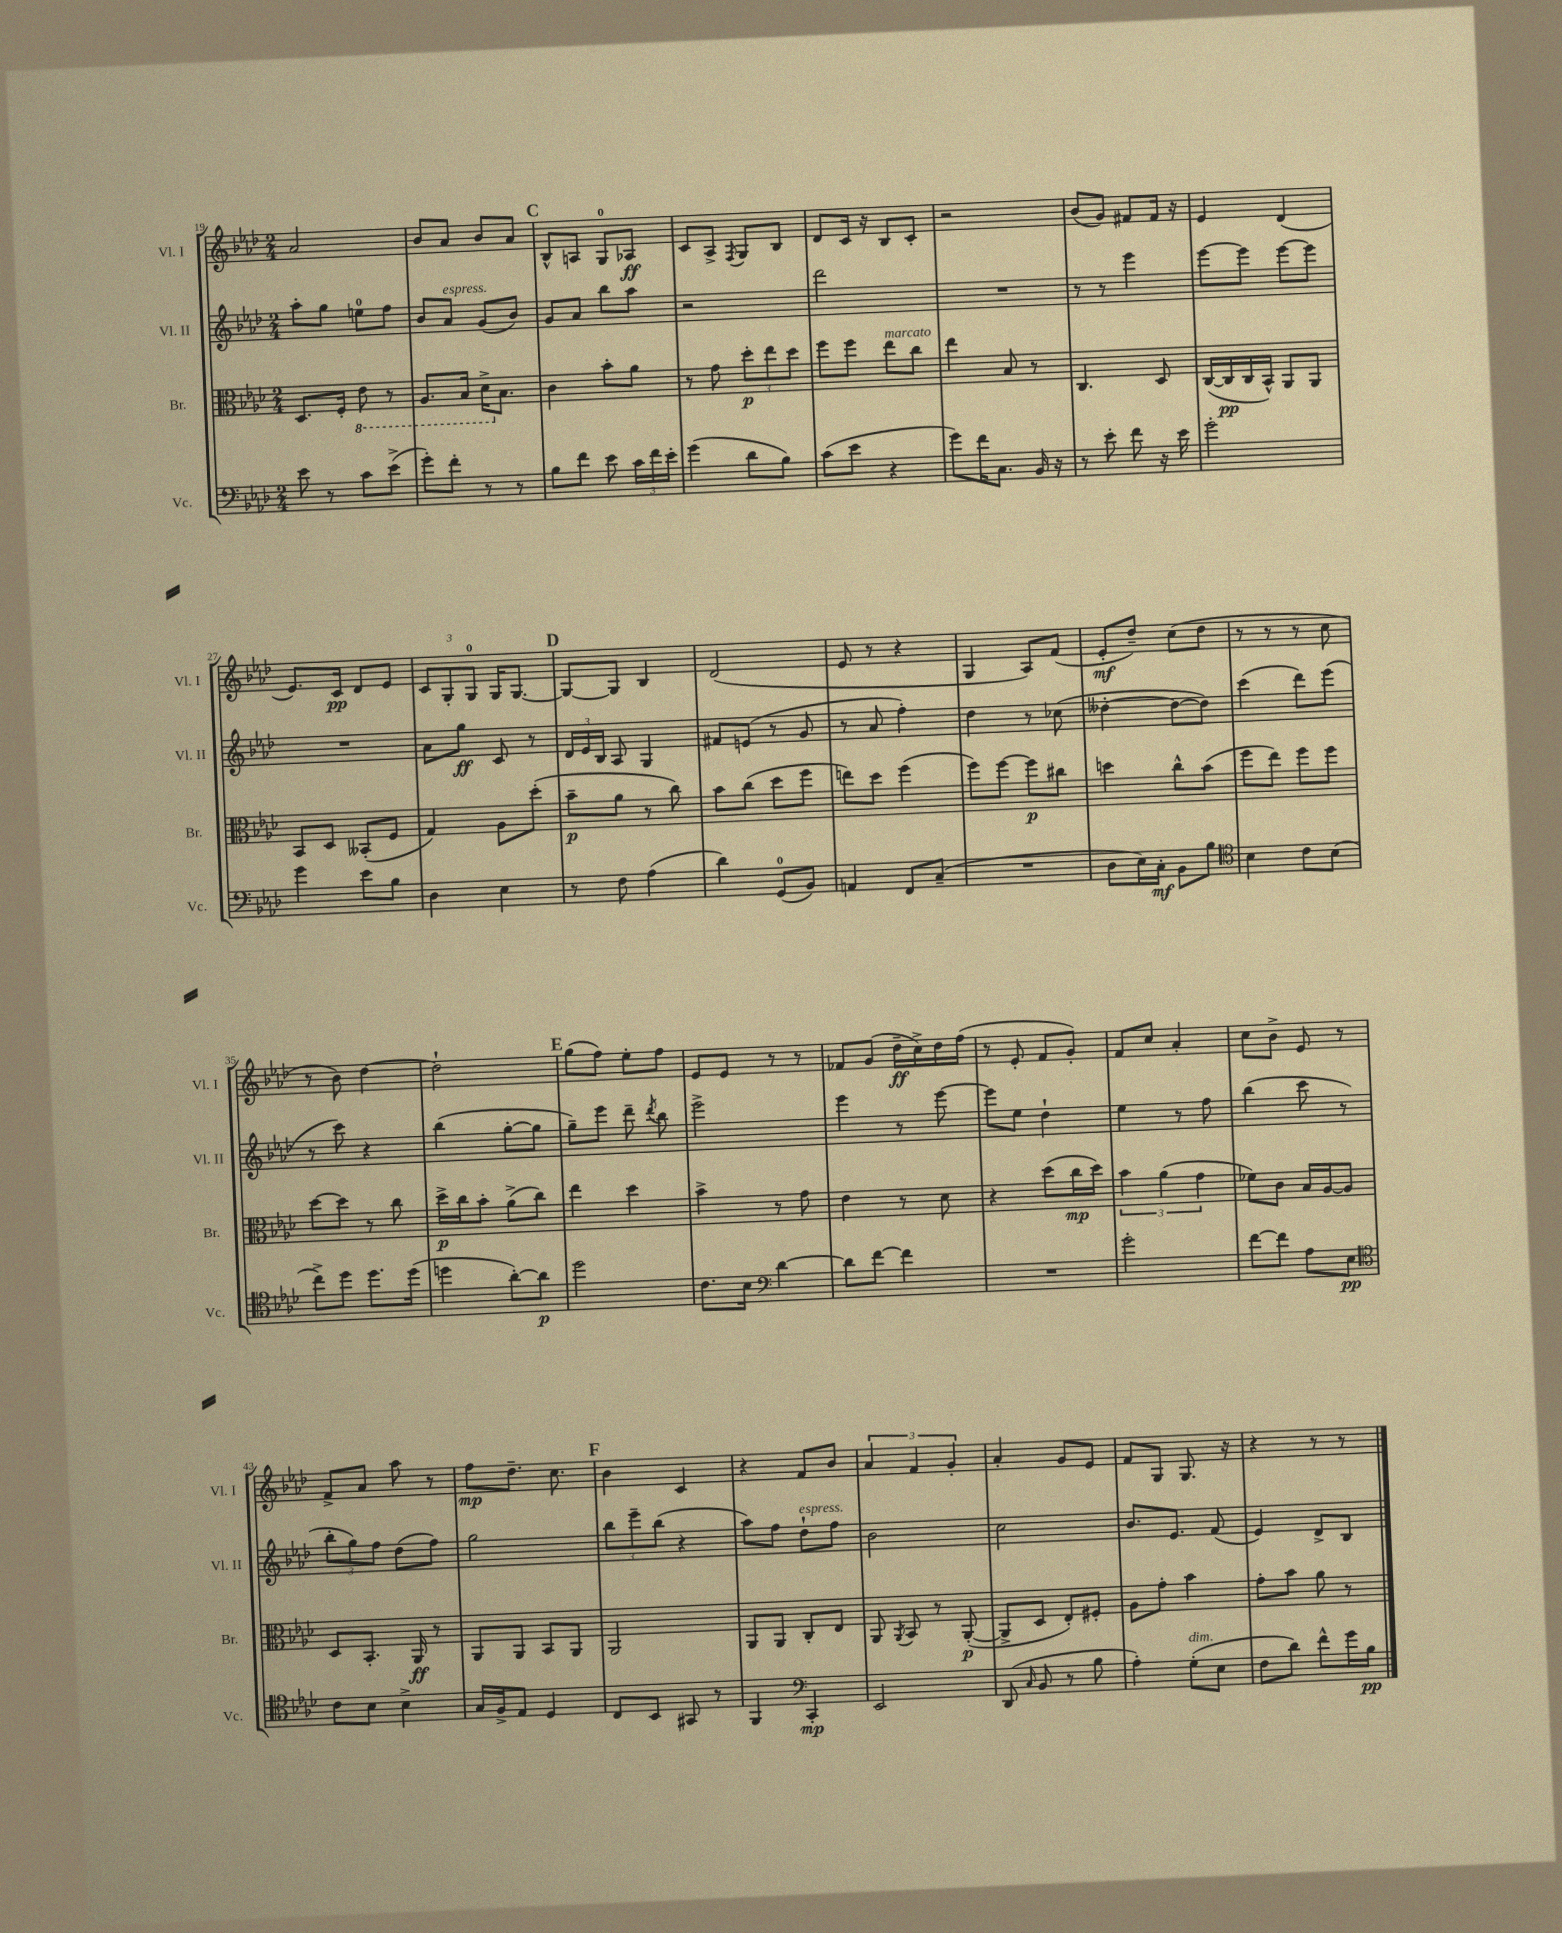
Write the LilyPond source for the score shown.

<<
\new StaffGroup <<
\new Staff = "s0" \with { instrumentName = "Vl. I" shortInstrumentName = "Vl. I" } {
    \clef treble \key aes \major \numericTimeSignature \time 2/4
    \autoBeamOff aes'2 |
    bes'8[ aes'8] bes'8[ aes'8] |
    \mark \markup { \bold "C" } bes8[-^ a8] g8[-0 aes8]\ff |
    c'8[ aes8]-> \acciaccatura { f8 } g8[ bes8] |
    des'8[ c'16] r16 bes8[ c'8]-. |
    r2 |
    bes'8[( g'8]) fis'8[ fis'16] r16 |
    ees'4 des'4( |
    ees'8.[) c'16]\pp des'8[ ees'8] |
    \tuplet 3/2 { c'8[ g8-. g8]-0 } g16[ g8.]~ |
    \mark \markup { \bold "D" } g8[~ g8] bes4 |
    des'2( |
    ees'8 r8 r4 |
    g4 aes8[) f'8]( |
    ees'8[-.\mf des''8]--) c''8[( des''8] |
    r8 r8 r8 c''8 |
    r8 bes'8) des''4~ |
    des''2-! |
    \mark \markup { \bold "E" } g''8[( f''8]) ees''8[-. f''8] |
    ees'8[ ees'8] r8 r8 |
    fes'8[ g'8]( des''16[--\ff c''16->) des''16 f''16]( |
    r8 ees'8-. f'8[ g'8]-.) |
    f'8[ c''8] aes'4-. |
    c''8[ bes'8]-> ees'8 r8 |
    f'8[-> aes'8] aes''8 r8 |
    f''8[\mp des''8.]-- c''8. |
    \mark \markup { \bold "F" } bes'4 c'4 |
    r4 f'8[ bes'8] |
    \tuplet 3/2 { aes'4 f'4 g'4-. } |
    aes'4-. g'8[ ees'8] |
    f'8[ g8] g8. r16 |
    r4 r8 r8 \bar "|." |
}
\new Staff = "s1" \with { instrumentName = "Vl. II" shortInstrumentName = "Vl. II" } {
    \clef treble \key aes \major \numericTimeSignature \time 2/4
    \autoBeamOff aes''8[-. g''8] e''8[-0 f''8] |
    bes'8[ aes'8]^\markup { \italic "espress." } g'8[( bes'8]) |
    \mark \markup { \bold "C" } g'8[ aes'8] bes''8[ aes''8] |
    r2 |
    des'''2 |
    R2 |
    r8 r8 ees'''4 |
    ees'''8[~ ees'''8] ees'''8[~ ees'''8] |
    R2 |
    aes'8[ g''8]\ff c'8 r8 |
    \mark \markup { \bold "D" } \tuplet 3/2 { des'16[ ees'16 bes16] } aes8 g4 |
    fis'8[ e'8]( r8 g'8 |
    r8 aes'8 f''4-.) |
    des''4 r8 ces''8( |
    deses''4~-. deses''8[~ deses''8]) |
    c'''4( des'''8[) ees'''8]( |
    r8 c'''8) r4 |
    bes''4( g''8[~-. g''8] |
    \mark \markup { \bold "E" } g''8[--) ees'''8] des'''8-- \acciaccatura { des'''8 } bes''8 |
    ees'''2-> |
    ees'''4 r8 ees'''8~ |
    ees'''8[ ees''8] des''4-! |
    ees''4 r8 f''8 |
    bes''4( c'''8 r8 |
    \tuplet 3/2 { bes''8[-. g''8) f''8] } des''8[( f''8]) |
    g''2 |
    \mark \markup { \bold "F" } \tuplet 3/2 { bes''8[ ees'''8-- bes''8]( } r4 |
    aes''8[) f''8] des''8[-!^\markup { \italic "espress." } f''8] |
    bes'2 |
    c''2 |
    bes'8.[ ees'8.] f'8( |
    ees'4) des'8[-> bes8] \bar "|." |
}
\new Staff = "s2" \with { instrumentName = "Br." shortInstrumentName = "Br." } {
    \clef alto \key aes \major \numericTimeSignature \time 2/4
    \autoBeamOff des8.[ f16]-. \ottava #-1 ees8 r8 |
    aes,8.[ bes,16] des16[-> \ottava #0 bes8.] |
    \mark \markup { \bold "C" } c'4 bes'8[-. aes'8] |
    r8 g'8 \tuplet 3/2 { des''8[-.\p ees''8 des''8] } |
    f''8[ f''8] ees''8[^\markup { \italic "marcato" } c''8] |
    ees''4 bes8 r8 |
    c4. des8 |
    c16[~( c16\pp c16 bes,16]-^) aes,8[ aes,8] |
    bes,8[ des8] beses,8[-.( f8] |
    g4) aes8[ des''8]-.( |
    \mark \markup { \bold "D" } bes'8[--\p aes'8] r8 c''8) |
    bes'8[ c''8]( des''8[ f''8] |
    e''8[) des''8] f''4( |
    f''8[) f''8]~ f''8[\p cis''8] |
    d''4 c''8[-^ bes'8]( |
    f''8[ ees''8]) f''8[ f''8] |
    des''8[~ des''8] r8 c''8 |
    des''16[->\p c''16 bes'8]-. aes'8[->( c''8]) |
    \mark \markup { \bold "E" } ees''4 des''4 |
    bes'4-> r8 g'8 |
    ees'4 r8 des'8 |
    r4 des''8[( c''16\mp des''16]) |
    \tuplet 3/2 { bes'4 aes'4( g'4 } |
    fes'8[) c'8] bes16[ aes16~ aes8] |
    des8[ bes,8.]-. aes,16\ff r8 |
    aes,8[ aes,8] bes,8[ aes,8] |
    \mark \markup { \bold "F" } aes,2 |
    aes,8[ aes,8] c8[-. ees8] |
    aes,8 \acciaccatura { aes,8 } bes,8 r8 aes,8~-.\p( |
    aes,8[-> des8] ees8[-.) fis8]-. |
    aes8[ g'8]-. bes'4 |
    g'8[-. bes'8] aes'8 r8 \bar "|." |
}
\new Staff = "s3" \with { instrumentName = "Vc." shortInstrumentName = "Vc." } {
    \clef bass \key aes \major \numericTimeSignature \time 2/4
    \autoBeamOff ees'8 r8 c'8[ ees'8]->( |
    g'8[-.) f'8]-. r8 r8 |
    \mark \markup { \bold "C" } bes8[ f'8] ees'8 \tuplet 3/2 { c'16[ f'16 ees'16]-. } |
    g'4( des'8[ bes8]) |
    c'8[( ees'8] r4 |
    g'8[) f'16 c8.] bes,16 r16 |
    r8 ees'8-. f'8 r16 ees'16 |
    g'2-. |
    g'4 ees'8[ bes8] |
    des4 ees4 |
    \mark \markup { \bold "D" } r8 f8 aes4( |
    des'4) g,8[-0( bes,8]) |
    a,4 f,8[ c8]--( |
    R2 |
    des8[ ees16) c16]-.\mf bes,8[ bes8] |
    \clef tenor bes4 c'8[ bes8]( |
    c''8[->) des''8] des''8.[ des''16]( |
    d''4 aes'8[~-.) aes'8]\p |
    \mark \markup { \bold "E" } des''2 |
    c'8.[ bes16] \clef bass des'4~ |
    des'8[ f'8]~ f'4 |
    R2 |
    g'2-. |
    f'8[~ f'8] aes8[ ees8]\pp |
    \clef tenor c'8[ bes8] bes4-> |
    g16[ f16-> ees8] des4 |
    \mark \markup { \bold "F" } c8[ bes,8] gis,8 r8 |
    f,4 \clef bass c,4-.\mp |
    ees,2 |
    des,8( \grace { c16 } bes,8 r8 bes8 |
    aes4-.) g8[-.^\markup { \italic "dim." }( ees8] |
    f8[ des'8]) f'8[-^ g'16 bes16]\pp \bar "|." |
}
>>
>>
\layout { \context { \Score currentBarNumber = #19 } }
